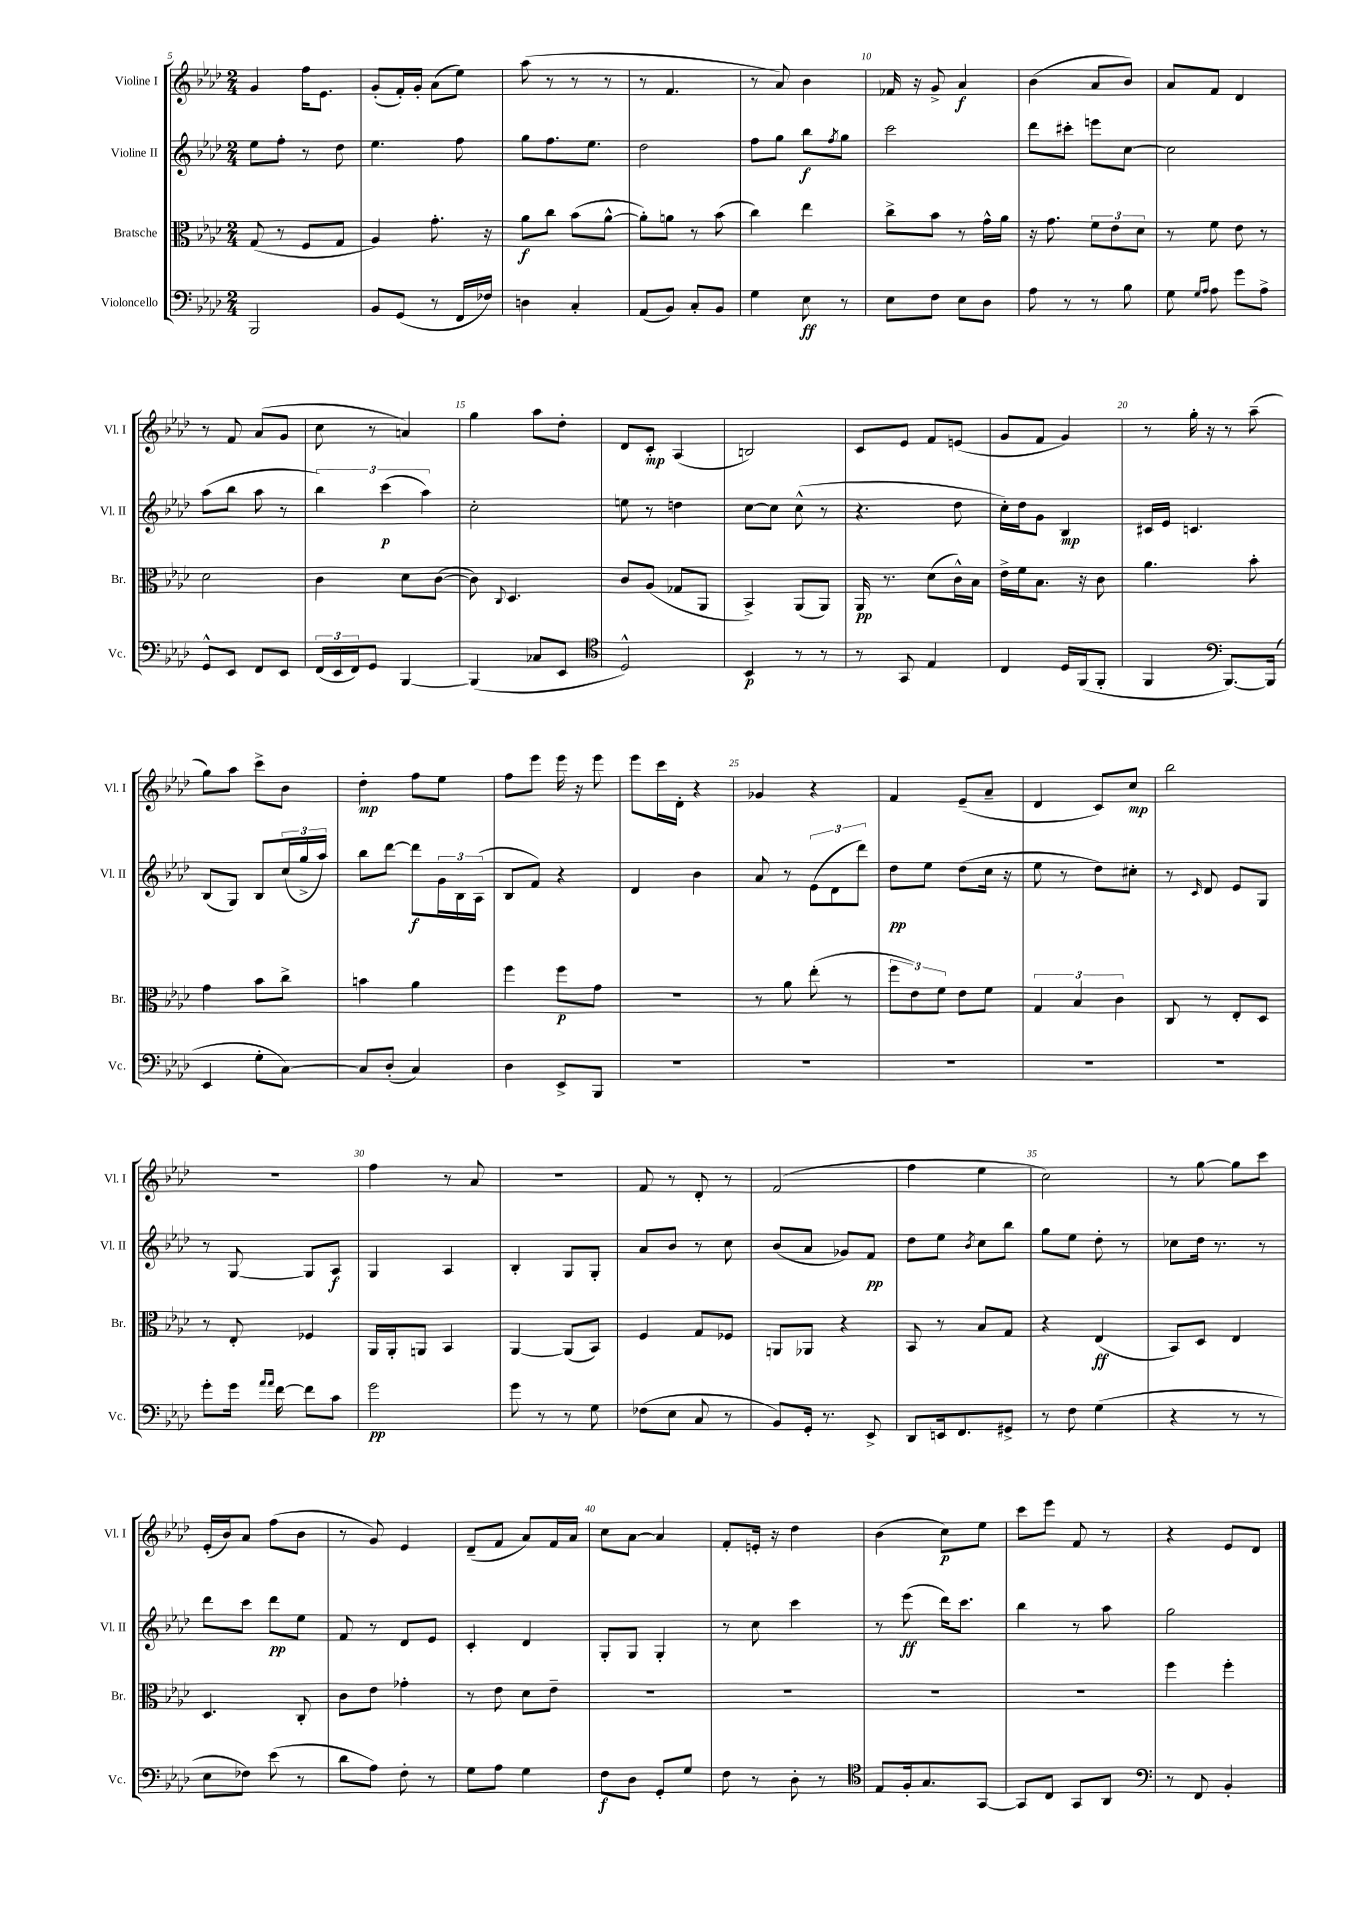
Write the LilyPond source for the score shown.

<<
\new StaffGroup <<
\new Staff = "s0" \with { instrumentName = "Violine I" shortInstrumentName = "Vl. I" } {
    \clef treble \key aes \major \numericTimeSignature \time 2/4
    g'4 f''16 ees'8. |
    g'8-.( f'16-.) g'16-. aes'8( ees''8) |
    aes''8( r8 r8 r8 |
    r8 f'4. |
    r8 aes'8) bes'4 |
    fes'16 r16 g'8-> aes'4\f |
    bes'4( aes'8 bes'8) |
    aes'8 f'8 des'4 |
    r8 f'8 aes'8( g'8 |
    c''8 r8 a'4) |
    g''4 aes''8 des''8-. |
    des'8 c'8-.\mp aes4( |
    b2) |
    c'8 ees'8 f'8 e'8( |
    g'8 f'8 g'4) |
    r8 g''16-. r16 r8 aes''8--( |
    g''8) aes''8 c'''8-> bes'8 |
    des''4-.\mp f''8 ees''8 |
    f''8 ees'''8 ees'''16 r16 ees'''8 |
    ees'''8 c'''16 des'16-. r4 |
    ges'4 r4 |
    f'4 ees'8--( aes'8-- |
    des'4 c'8) c''8\mp |
    bes''2 |
    r2 |
    f''4 r8 aes'8 |
    R2 |
    f'8 r8 des'8-. r8 |
    f'2( |
    f''4 ees''4 |
    c''2) |
    r8 g''8~ g''8 c'''8 |
    ees'16-.( bes'16) aes'8 f''8( bes'8 |
    r8 g'8) ees'4 |
    des'8--( f'8 aes'8) f'16 aes'16 |
    c''8 aes'8~ aes'4 |
    f'8-. e'16-. r16 des''4 |
    bes'4( c''8\p) ees''8 |
    c'''8 ees'''8 f'8 r8 |
    r4 ees'8 des'8 \bar "|." |
}
\new Staff = "s1" \with { instrumentName = "Violine II" shortInstrumentName = "Vl. II" } {
    \clef treble \key aes \major \numericTimeSignature \time 2/4
    ees''8 f''8-. r8 des''8 |
    ees''4. f''8 |
    g''8 f''8. ees''8. |
    des''2 |
    f''8 g''8 bes''8\f \acciaccatura { f''8 } g''8 |
    c'''2 |
    des'''8 cis'''8-. e'''8 c''8~ |
    c''2 |
    aes''8( bes''8 aes''8 r8 |
    \tuplet 3/2 { bes''4) c'''4\p( aes''4) } |
    c''2-. |
    e''8 r8 d''4 |
    c''8~ c''8 c''8-^( r8 |
    r4. des''8 |
    c''16-.) des''16 g'8 bes4\mp |
    cis'16 ees'16 c'4. |
    bes8( g8) bes8 \tuplet 3/2 { c''16( g''16-> aes''16) } |
    bes''8 des'''8~ des'''8\f \tuplet 3/2 { g'16 bes16 aes16( } |
    bes8 f'8) r4 |
    des'4 bes'4 |
    aes'8 r8 \tuplet 3/2 { ees'8( des'8 des'''8) } |
    des''8\pp ees''8 des''8( c''16 r16 |
    ees''8 r8 des''8) cis''8-. |
    r8 \grace { c'16 } des'8 ees'8 g8 |
    r8 g8~ g8 aes8\f |
    g4 aes4 |
    bes4-. g8 g8-. |
    aes'8 bes'8 r8 c''8 |
    bes'8( aes'8 ges'8) f'8\pp |
    des''8 ees''8 \acciaccatura { bes'8 } c''8 bes''8 |
    g''8 ees''8 des''8-. r8 |
    ces''8 des''16 r8. r8 |
    des'''8 c'''8 des'''8\pp ees''8 |
    f'8 r8 des'8 ees'8 |
    c'4-. des'4 |
    g8-. g8 g4-. |
    r8 c''8 c'''4 |
    r8 ees'''8\ff( des'''16) c'''8. |
    bes''4 r8 aes''8 |
    g''2 \bar "|." |
}
\new Staff = "s2" \with { instrumentName = "Bratsche" shortInstrumentName = "Br." } {
    \clef alto \key aes \major \numericTimeSignature \time 2/4
    g8( r8 f8 g8 |
    aes4) g'8.-. r16 |
    aes'8\f c''8 bes'8( aes'8~-^ |
    aes'8-.) a'8 r8 bes'8( |
    c''4) ees''4 |
    c''8-> bes'8 r8 g'16-^ aes'16 |
    r16 g'8. \tuplet 3/2 { f'8 ees'8 des'8 } |
    r8 f'8 ees'8 r8 |
    des'2 |
    c'4 des'8 c'8~( |
    c'8) \appoggiatura { c8 } des4. |
    c'8 aes8( ges8 aes,8 |
    bes,4->) aes,8( aes,8) |
    aes,16\pp r8. des'8( c'16-^) bes16 |
    ees'16-> f'16 bes8. r16 c'8 |
    aes'4. bes'8-. |
    g'4 bes'8 c''8-> |
    b'4 aes'4 |
    f''4 f''8\p g'8 |
    r2 |
    r8 aes'8 ees''8-.( r8 |
    \tuplet 3/2 { f''8 ees'8) f'8 } ees'8 f'8 |
    \tuplet 3/2 { g4 bes4 c'4 } |
    c8 r8 ees8-. des8 |
    r8 ees8-. fes4 |
    aes,16 aes,16-. a,8 bes,4 |
    aes,4~ aes,8( bes,8) |
    f4 g8 fes8 |
    a,8 aes,8 r4 |
    bes,8 r8 bes8 g8 |
    r4 ees4\ff( |
    bes,8) des8 ees4 |
    des4. c8-. |
    c'8 ees'8 ges'4-. |
    r8 ees'8 des'8 ees'8-- |
    R2 |
    R2 |
    R2 |
    R2 |
    f''4 f''4-. \bar "|." |
}
\new Staff = "s3" \with { instrumentName = "Violoncello" shortInstrumentName = "Vc." } {
    \clef bass \key aes \major \numericTimeSignature \time 2/4
    bes,,2 |
    bes,8 g,8( r8 f,16 fes16) |
    d4 c4-. |
    aes,8( bes,8) c8-. bes,8 |
    g4 ees8\ff r8 |
    ees8 f8 ees8 des8 |
    aes8 r8 r8 bes8 |
    g8 \grace { g16 aes16 } aes8 g'8 aes8-> |
    g,8-^ ees,8 f,8 ees,8 |
    \tuplet 3/2 { f,16( ees,16 f,16) } g,8 bes,,4~ |
    bes,,4( ces8 ees,8 |
    \clef tenor des2-^) |
    bes,4\p r8 r8 |
    r8 g,8 ees4 |
    c4 des16 f,16( f,8-. |
    f,4 \clef bass bes,,8.~) bes,,16( |
    ees,4 g8-. c8~) |
    c8 des8-.( c4) |
    des4 ees,8-> bes,,8 |
    R2 |
    R2 |
    R2 |
    R2 |
    R2 |
    g'8-. g'16 \grace { aes'16 aes'16 } f'16~ f'8 c'8 |
    g'2\pp |
    g'8 r8 r8 g8 |
    fes8( ees8 c8 r8 |
    bes,8) g,16-. r8. ees,8-> |
    des,8 e,16 f,8. gis,8-> |
    r8 f8 g4( |
    r4 r8 r8 |
    ees8 fes8) ees'8( r8 |
    des'8 aes8) f8-. r8 |
    g8 aes8 g4 |
    f8\f des8 g,8-. g8 |
    f8 r8 des8-. r8 |
    \clef tenor ees8 f16-. g8. g,8~ |
    g,8 c8 g,8 aes,8 |
    \clef bass r8 f,8 bes,4-. \bar "|." |
}
>>
>>
\layout { \context { \Score currentBarNumber = #5 \override BarNumber.break-visibility = ##(#f #t #t) barNumberVisibility = #(every-nth-bar-number-visible 5) } }
